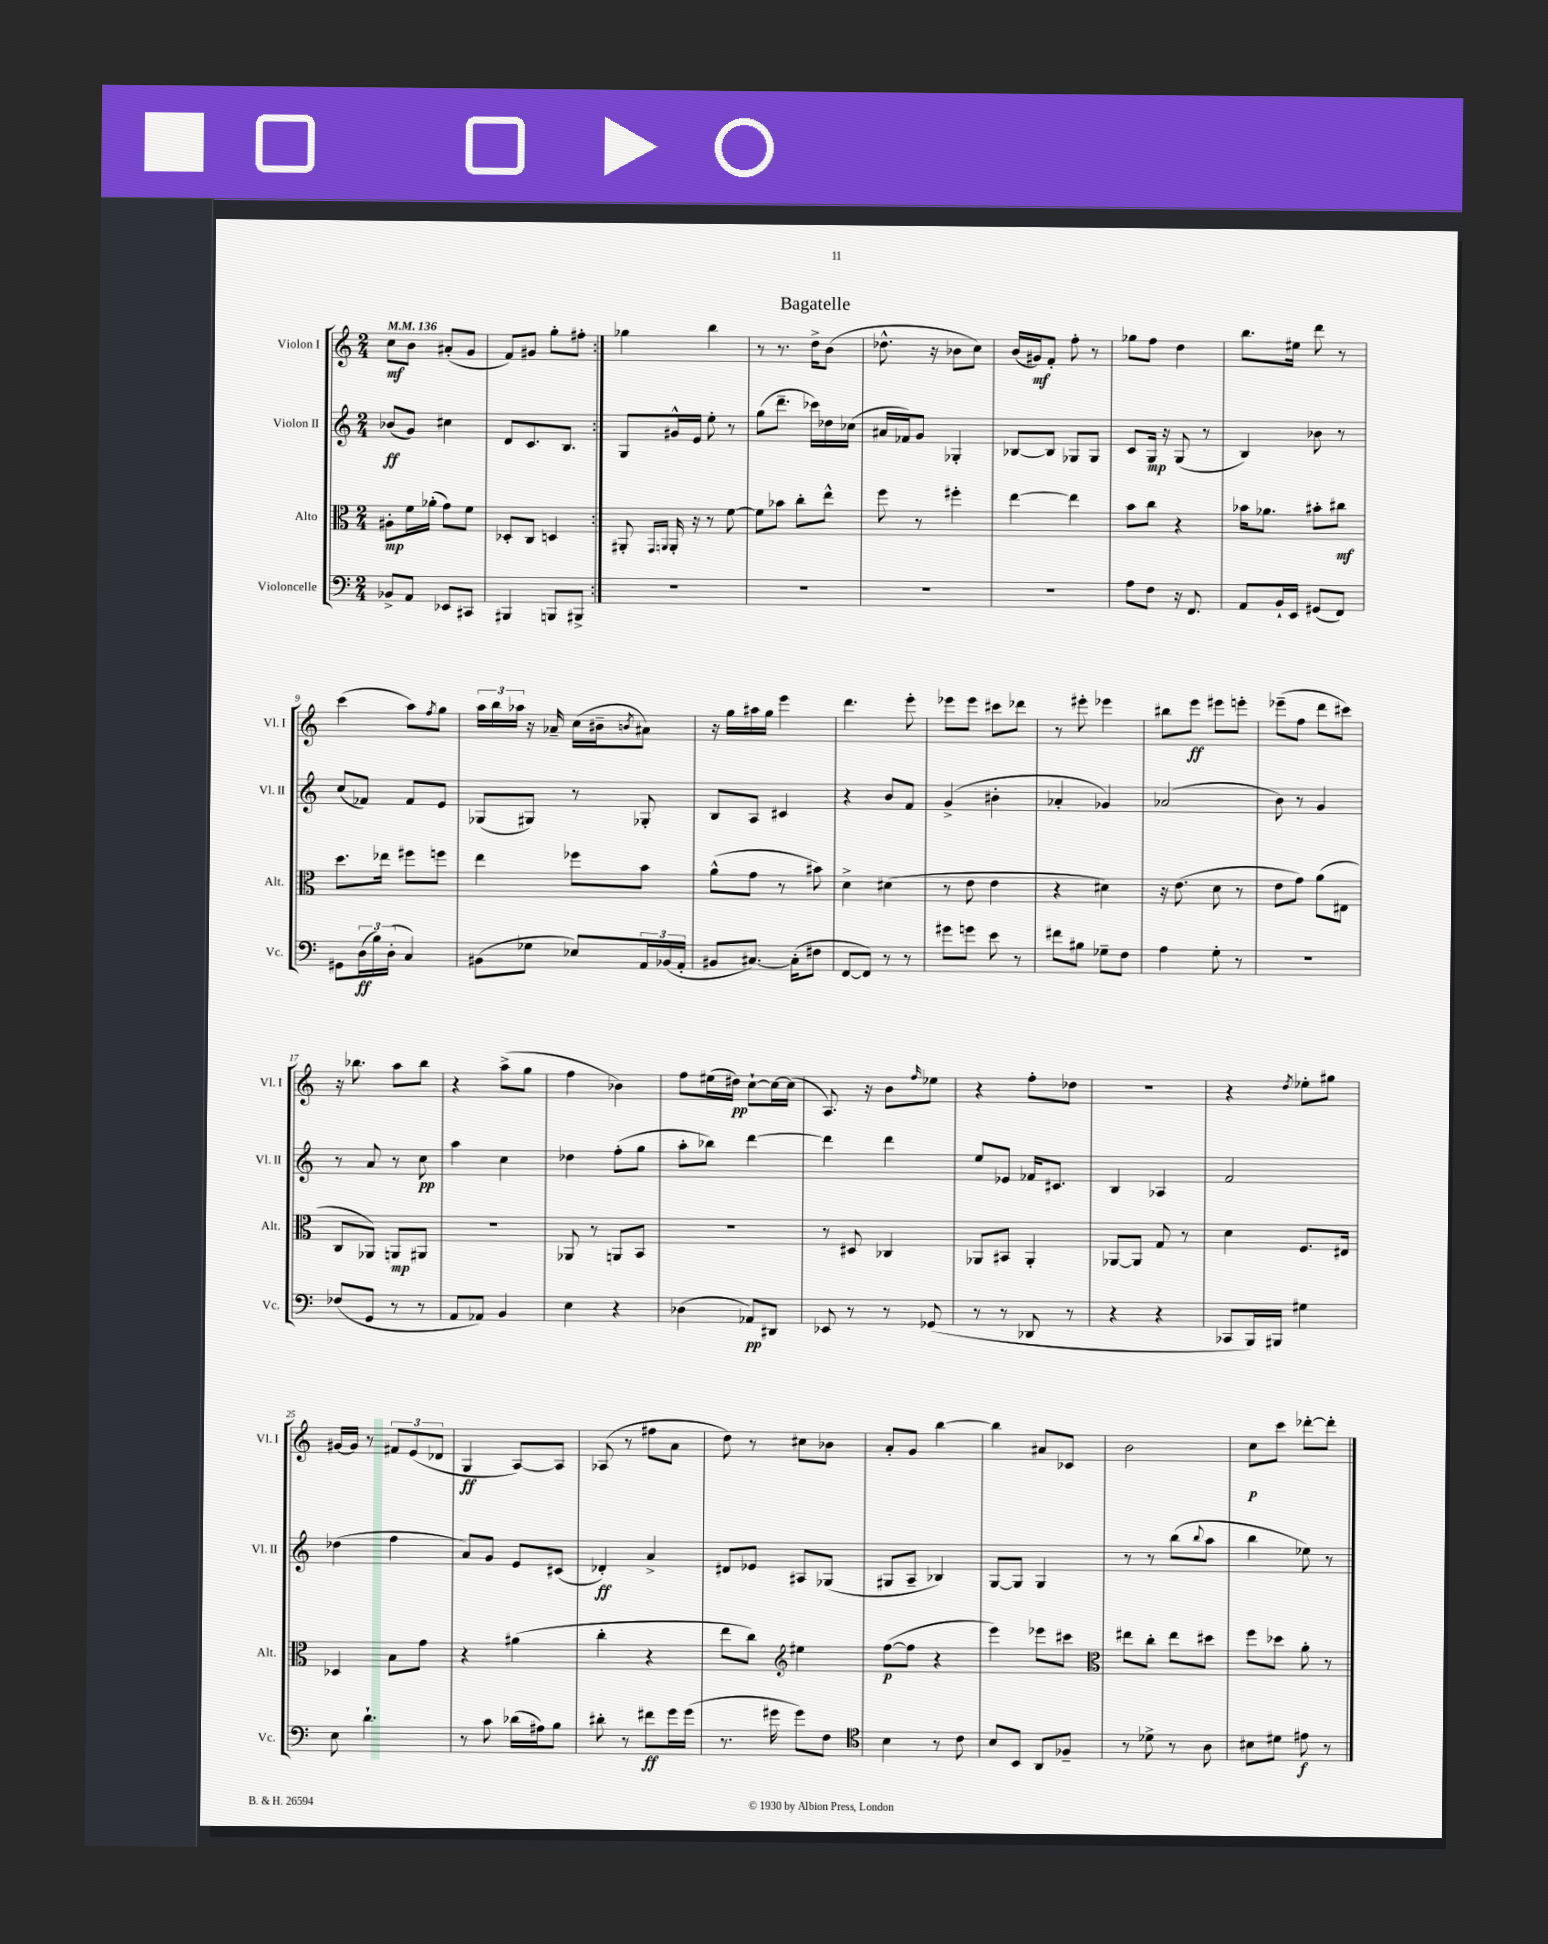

**kern	**kern	**kern	**kern
*staff4	*staff3	*staff2	*staff1
*clefF4	*clefC3	*clefG2	*clefG2
*k[]	*k[]	*k[]	*k[]
*M2/4	*M2/4	*M2/4	*M2/4
*MM136	*MM136	*MM136	*MM136
8BB-^	8A#'	(8b-	8cc
8AA	16f	8g)	8b
.	(16a-'	.	.
8EE-	8g)	4cc#	(8a#'
8CC#	8f	.	8g
=	=	=	=
4BBB#	8D-'	8d	8f)
.	8C	8.c	8g#
8BBB	4D	.	8gg'
.	.	8.B	.
8BBB#^	.	.	8ff#'
=:|!	=:|!	=:|!	=:|!
2r	8AA#'	8G	4gg-
.	16qqGG	.	.
.	16qqAA	.	.
.	16AA'	16g#^^	.
.	16r	16e	.
.	8r	8ee'	4bb
.	[8f	8r	.
=	=	=	=
2r	8f]	(8gg	8r
.	8b-	8.ddd~	8.r
.	8cc'	.	.
.	.	16ccc-)	16dd^
.	8ee^^	16dd-	(8b
.	.	(16cc-	.
=	=	=	=
2r	8ff	16a#	8.dd-^^
.	.	16f-)	.
.	8r	8g	.
.	.	.	16r
.	4ff#'	4G-'	8b-
.	.	.	8cc)
=	=	=	=
2r	[4ee	[8B-	(16b
.	.	.	16g#)
.	.	8B-]	8f'
.	4ee]	8G-	8ff'
.	.	8G-	8r
=	=	=	=
8A	8b	8c	8gg-
8F	8cc	16G	8ff
.	.	16r	.
16r	4r	(8G	4dd
8.FF	.	.	.
.	.	8r	.
=	=	=	=
8AA	16b-	4B)	8.bb
.	8.a-	.	.
16BB`	.	.	.
16EE	.	.	16ee#
(8GG#	8b#'	8b-	8ddd
8FF)	8cc#	8r	8r
=	=	=	=
8GG#	8.dd	(8cc	(4ccc
(24D	.	8f-)	.
24B)	.	.	.
.	16ee-	.	.
(24D'	.	.	.
4C)	8ff#	8f-	8aa)
.	.	.	8qff
.	8ff	8e	8gg
=	=	=	=
(8BB#	4ee	(8G-	24aa
.	.	.	24bb
.	.	.	24aa-
8G-	.	8G#)	16r
.	.	.	16a-~
8E-)	8ff-	8r	(16cc
.	.	.	16b#~
.	.	.	8qb
24AA	8b	8G-'	8a#)
(24BB-	.	.	.
24AA'	.	.	.
=	=	=	=
8BB#	(8a^^	8B	16r
.	.	.	16gg
[8.C#)	8g	8A	16aa#
.	.	.	16gg
.	8r	4c#	4eee
(16C#']	.	.	.
8F#	8b#)	.	.
=	=	=	=
[8FF	4d^	4r	4.ddd
8FF])	.	.	.
8r	(4d#	8b	.
8r	.	8f	8eee'
=	=	=	=
8g#	8r	(4g^	8eee-
8g	8e	.	8eee-
8e	4e	4b#'	8ccc#
8r	.	.	8ddd-
=	=	=	=
8f#	4r	4a-'	8r
8B#	.	.	8eee#'
8G-~	4d#)	4g-)	4eee-
8F	.	.	.
=	=	=	=
4A	16r	(2a-	8bb#
.	(8.e	.	.
.	.	.	8eee
8G'	8d	.	8eee#
8r	8r	.	8eee'
=	=	=	=
2r	8e	8b)	(8eee-~
.	8g)	8r	8ff
.	(8a	4g	8ddd
.	8E#	.	8ccc#)
=	=	=	=
(8F-	8C	8r	16r
.	.	.	8.bb-
8GG	8AA-)	8a	.
8r	8AA	8r	8aa
8r	8AA#	8cc	8bb-
=	=	=	=
8AA	2r	4aa	4r
8AA-)	.	.	.
4BB	.	4cc	(8aa^
.	.	.	8gg
=	=	=	=
4E	8AA-	4dd-	4ff
.	8r	.	.
4r	8AA	(8ff'	4b-)
.	8BB	8gg	.
=	=	=	=
(4D-	2r	8aa'	8ff
.	.	8bb-)	(16ee#
.	.	.	16dd#)
8AA-)	.	[4ddd	[8cc`
8DD#	.	.	16cc_
.	.	.	(16cc]
=	=	=	=
8EE-	8r	4ddd]	8.A)
8r	8D#	.	.
.	.	.	16r
8r	4C-	4ddd	8b
.	.	.	16qqff
(8GG-	.	.	8ee-
=	=	=	=
8r	8AA-	8ee	4r
8r	8BB#	8e-	.
8DD-	4AA-'	16f-	8ff'
.	.	8.c#	.
8r	.	.	8dd-
=	=	=	=
4r	[8AA-	4B	2r
.	8AA-]	.	.
4r	8G	4A-	.
.	8r	.	.
=	=	=	=
8CC-	4d	2f	4r
16BBB)	.	.	.
16BBB#	.	.	.
.	.	.	8qdd
4G#	8.F	.	8ee-'
.	.	.	8gg#
.	16E#	.	.
=	=	=	=
8E	4D-	(4dd-	[16g#
.	.	.	16g#]
4.d`	.	.	8r
.	8B	4ff	12f#
.	.	.	(12e
.	8g	.	.
.	.	.	12d-
=	=	=	=
8r	4r	8a)	4G
8c	.	8g	.
(16d-	(4a#	8e	[8A)
16A#)	.	.	.
8B	.	(8c#	8A]
=	=	=	=
8d#'	4cc'	4d-')	(8A-
8r	.	.	8r
8f#	4r	4a^	8ff#
16g	.	.	8a
(16g	.	.	.
=	=	=	=
8.r	8ee	8d#	8dd)
.	8cc)	8e-	8r
16g#	.	.	.
*	*clefG2	*	*
8g#)	4ee#	8A#	8cc#
8F	.	(8G-	8b-
=	=	=	=
*clefC4	*	*	*
4B	([8ff	8G#	8a'
.	8ff]	8A~	8g
8r	4r	4B-)	[4bb
8c	.	.	.
=	=	=	=
8B	4eee)	[8G	4bb]
8BB	.	8G]	.
8AA	8eee-	4G	8a#
8F-~	8ccc#	.	8c-
=	=	=	=
*	*clefC3	*	*
8r	8ee#	8r	2b
8d-^	8cc'	8r	.
8r	8ee#	(8bb	.
.	.	8qqbb	.
8A	8dd#	8aa	.
=	=	=	=
8B#	8ff	4bb	8cc
8d#	8dd-	.	8ccc
8e#	8a'	8ee-)	[8ddd-'
8r	8r	8r	8ddd-']
==	==	==	==
*-	*-	*-	*-
